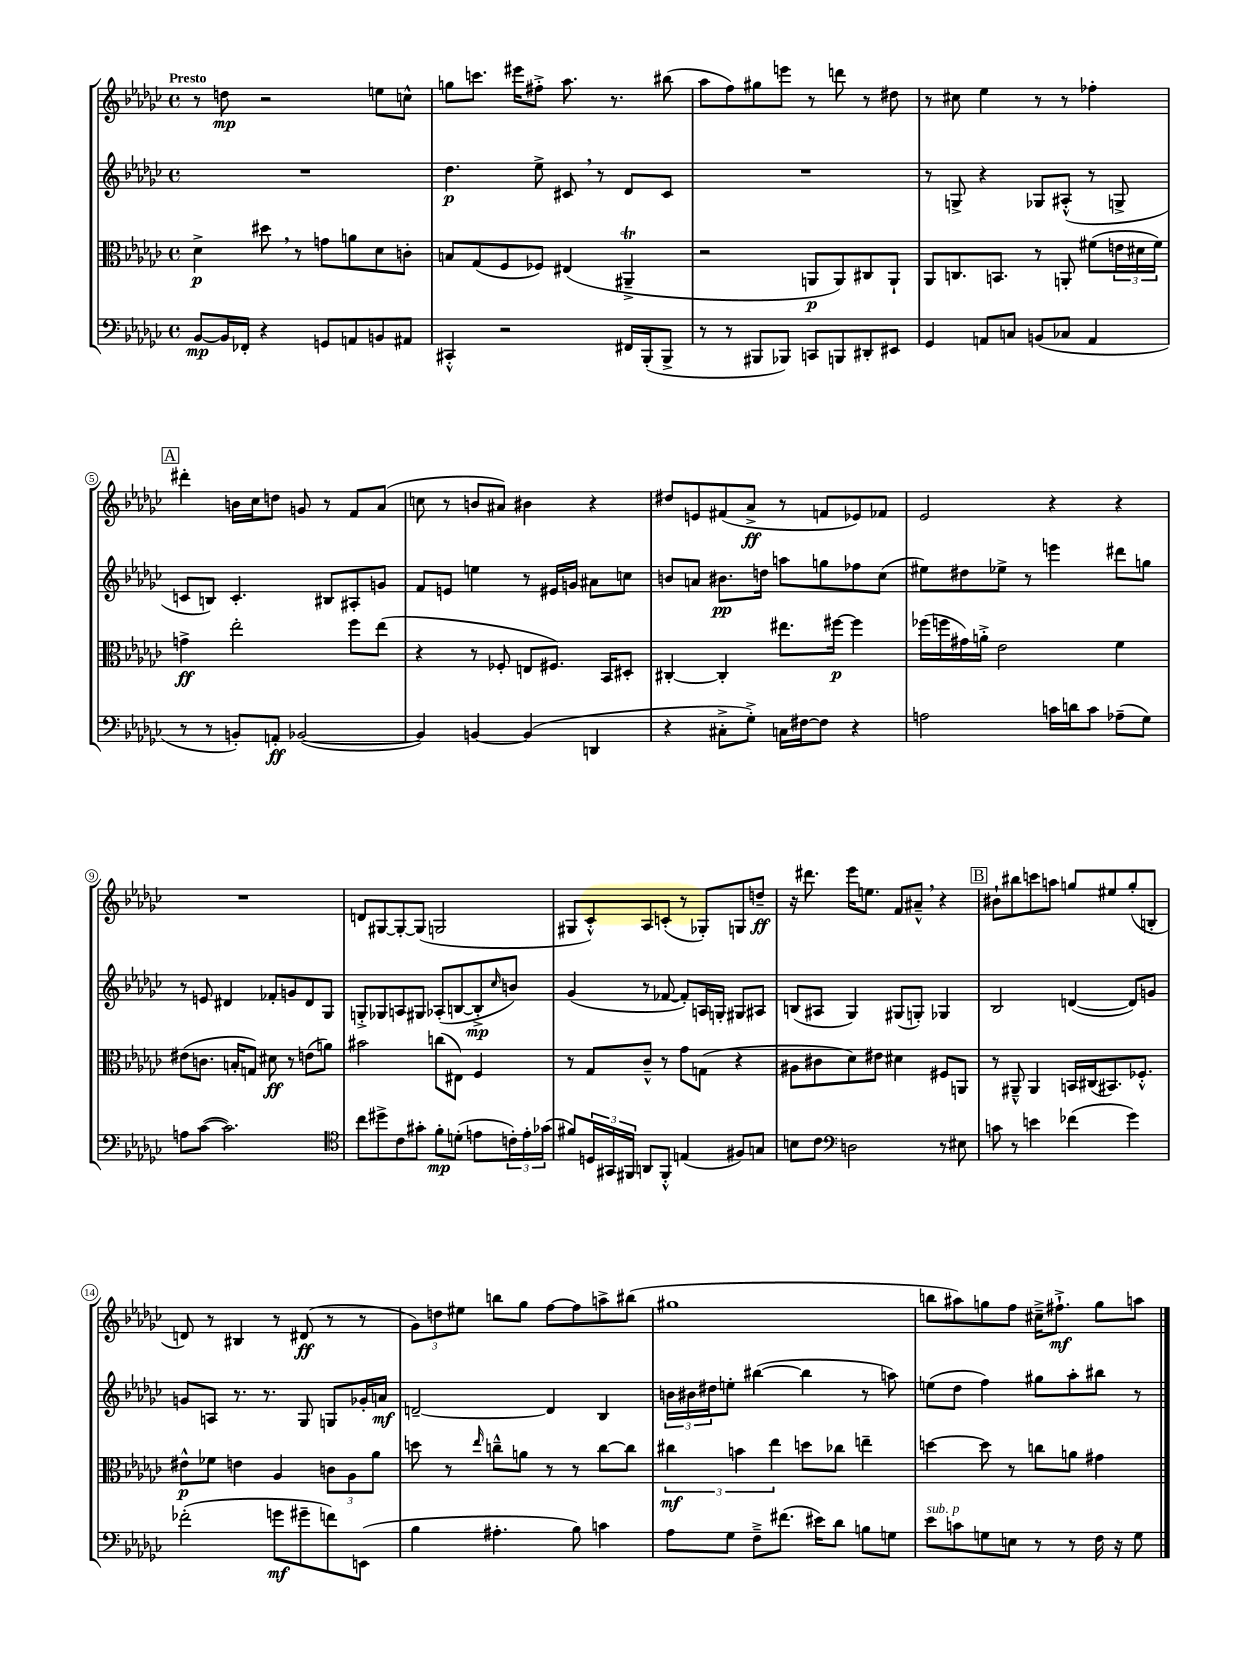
<<
\new StaffGroup <<
\new Staff = "s0" {
    \clef treble \key ges \major \defaultTimeSignature \time 4/4 \tempo "Presto"
    r8 d''8\mp r2 e''8 c''8-^ |
    g''8 c'''8. eis'''16 fis''8-.-> aes''8. r8. bis''8( |
    aes''8 f''8) gis''8 e'''8 r8 d'''8 r8 dis''8 |
    r8 cis''8 ees''4 r8 r8 fes''4-. |
    \mark \markup { \box "A" } dis'''4-. b'16 ces''16 d''8 g'8 r8 f'8 aes'8( |
    c''8 r8 b'8 ais'8) bis'4 r4 |
    dis''8 e'8 fis'8( aes'8->\ff r8 f'8 ees'8) fes'8 |
    ees'2 r4 r4 |
    R1 |
    d'8 gis8~ gis8~-. gis8( g2 |
    gis8 ces'8-.-^) aes8 c'8-.( r8 ges8-.) g8 d''8--\ff |
    r16 dis'''8. ees'''16 e''8. f'8 ais'8---^ \breathe r4 |
    \mark \markup { \box "B" } bis'8-! bis''8 c'''8 a''8 g''8 eis''8 g''8-.( b8-. |
    d'8) r8 bis4 r8 dis'8\ff( r8 r8 |
    \tuplet 3/2 { ges'8) d''8 eis''8 } b''8 ges''8 f''8~ f''8 a''8-> bis''8( |
    gis''1 |
    b''8 ais''8) g''8 f''8 cis''16---> fis''8.-!->\mf g''8 a''8 \bar "|." |
}
\new Staff = "s1" {
    \clef treble \key ges \major \defaultTimeSignature \time 4/4
    R1 |
    des''4.\p ees''8-> cis'8 \breathe r8 des'8 cis'8 |
    R1 |
    r8 g8-> r4 ges8 ais8-.-^( r8 g8-> |
    \mark \markup { \box "A" } c'8 b8) c'4.-. bis8 ais8-. g'8 |
    f'8 e'8 e''4 r8 eis'16 g'16 ais'8 c''8 |
    b'8 a'8 bis'8.\pp d''16 a''8 g''8 fes''8 ces''8( |
    eis''8) dis''8 ees''8-> r8 e'''4 dis'''8 g''8 |
    r8 e'8 dis'4 fes'8-. g'8 dis'8 ges8 |
    g8-.-> ges8 a8 gis8 aes8-.( b8~ b8-.->\mp \grace { ces''16 } b'8) |
    ges'4( r8 fes'8~ fes'8-.) a16 g16-. gis8 ais8 |
    b8( ais8 ges4) gis8( g8-.) ges4 |
    \mark \markup { \box "B" } bes2 d'4~( d'8) g'8 |
    g'8 a8 r8. r8. ges8 g8 ges'16-. a'16\mf |
    d'2~-- d'4 bes4 |
    \tuplet 3/2 { b'16 bis'16 dis''16 } e''8-. bis''4~( bis''4 r8 a''8) |
    e''8( des''8 f''4) gis''8 aes''8-. bis''8 r8 \bar "|." |
}
\new Staff = "s2" {
    \clef alto \key ges \major \defaultTimeSignature \time 4/4
    des'4->\p dis''8 \breathe r8 g'8 a'8 des'8 c'8-. |
    b8 ges8( f8 fes8) eis4( ais,4--->\trill |
    r2 a,8\p a,8) cis8 a,8-! |
    aes,8 c8. b,8. r8 a,8-. fis'8( \tuplet 3/2 { e'16 dis'16 fis'16) } |
    \mark \markup { \box "A" } g'4->\ff ees''2-. f''8 ees''8( |
    r4 r8 fes8-. e8 fis8.) bes,16 dis8-. |
    cis4~-. cis4-. eis''8. fis''16~\p fis''4 |
    fes''16( f''16 gis'16) a'16-.-> ees'2 f'4 |
    eis'8( c'8. b16-. g8) dis'8\ff r8 e'8( a'8) |
    bis'2 c''8( eis8) f4 |
    r8 ges8 ces'8---^ r8 ges'8 g8( r4 |
    ais8 cis'8 des'8) eis'8 dis'4 fis8 a,8 |
    \mark \markup { \box "B" } r8 ais,8---^ ais,4 b,16 cis16( bis,8.) fes8.-.-^ |
    eis'8-^\p fes'8 e'4 aes4 \tuplet 3/2 { c'8 aes8 aes'8 } |
    d''8 r8 \grace { ees''16 } c''8---^ a'8 r8 r8 c''8~ c''8 |
    \tuplet 3/2 { cis''4\mf b'4 ees''4 } d''8 ces''8 e''4-- |
    d''4~ d''8 r8 c''8 a'8 gis'4 \bar "|." |
}
\new Staff = "s3" {
    \clef bass \key ges \major \defaultTimeSignature \time 4/4
    bes,8~\mp bes,16 fes,16-. r4 g,8 a,8 b,8 ais,8 |
    cis,4-.-^ r2 fis,16 bes,,16-.( bes,,8-> |
    r8 r8 bis,,8 bes,,8) c,8 b,,8 dis,8-. eis,8 |
    ges,4 a,8 c8 b,8( ces8 a,4 |
    \mark \markup { \box "A" } r8 r8 b,8-.) a,8-.\ff bes,2~( |
    bes,4) b,4~ b,4( d,4 |
    r4 cis8-.-> ges8-.->) c16 fis16~ fis8 r4 |
    a2 c'16 d'16 c'8 aes8--( ges8) |
    a8 ces'8~( ces'2.) |
    \clef tenor ces''8 dis''8-> ces'8 gis'8-. f'8-.\mp d'8-.( e'8 \tuplet 3/2 { c'16-.) e'16-. ges'16( } |
    fis'8) \tuplet 3/2 { d16 gis,16 fis,16 } a,8 fis,8-.-^ e4( fis8) g8 |
    b8 ces'8 \clef bass d2 r8 eis8 |
    \mark \markup { \box "B" } c'8 r8 e'4 fes'4( ges'4) |
    fes'2-.( g'8\mf gis'8-- f'8) e,8( |
    bes4 ais4.-. bes8) c'4 |
    aes8 ges8 f8---> fis'8.( eis'16) des'8 b8 g8 |
    ees'8^\markup { \italic "sub. p" } c'8 g8 e8 r8 r8 f16 r16 g8 \bar "|." |
}
>>
>>
\layout { \context { \Score \override BarNumber.stencil = #(make-stencil-circler 0.1 0.3 ly:text-interface::print) } }
